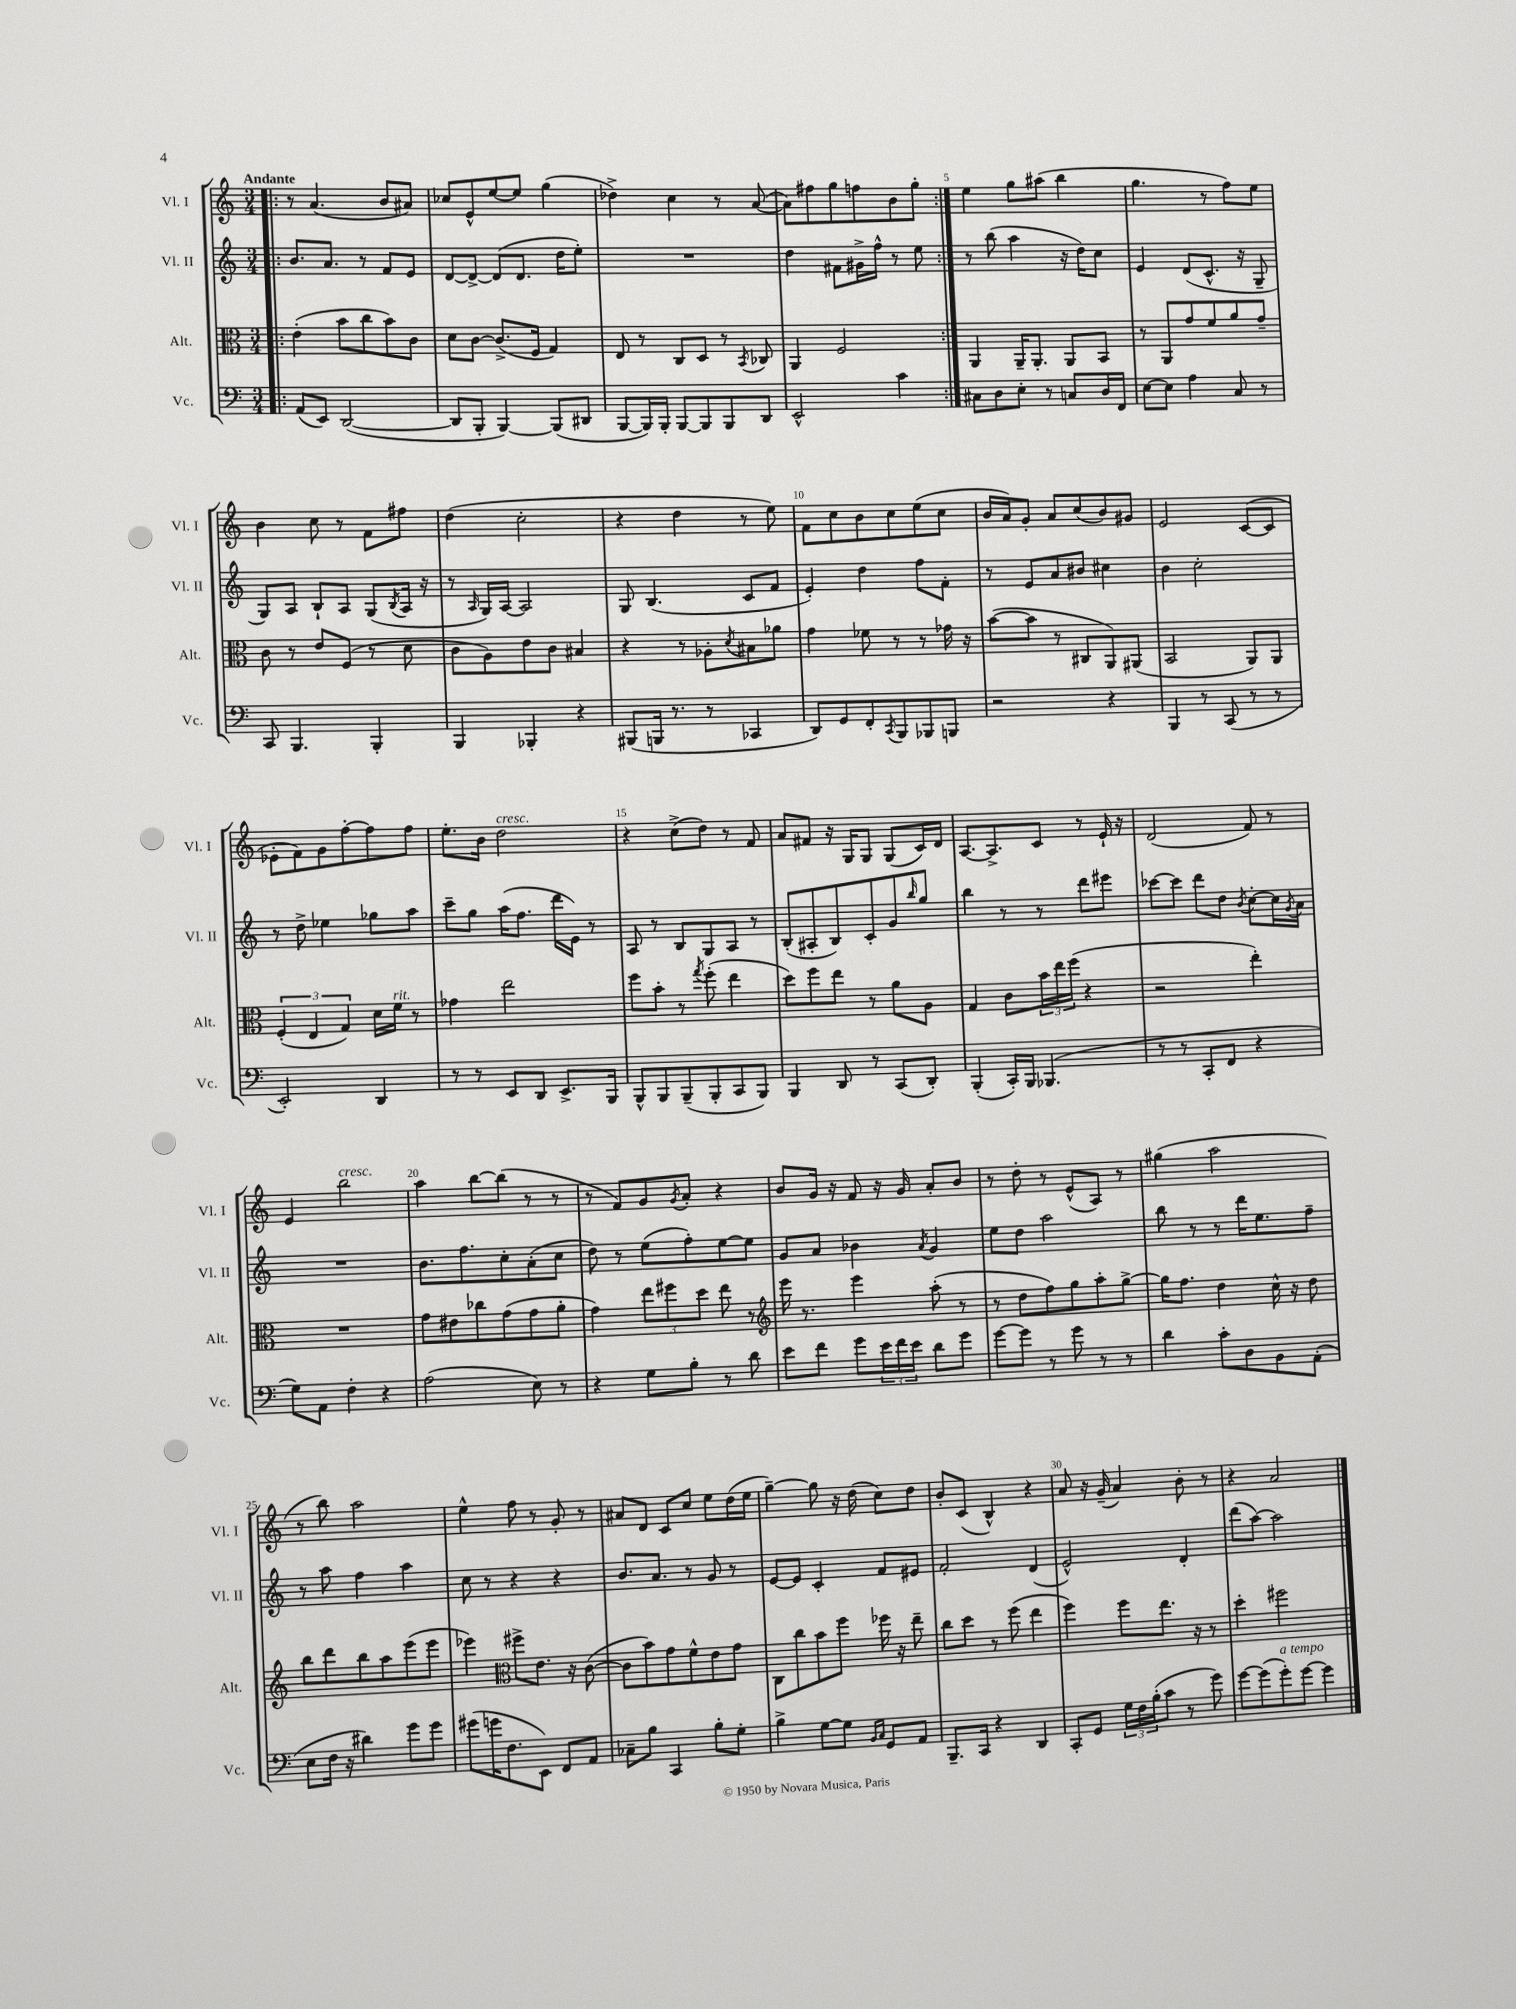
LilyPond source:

<<
\new StaffGroup <<
\new Staff = "s0" \with { instrumentName = "Vl. I" shortInstrumentName = "Vl. I" } {
    \clef treble \key c \major \numericTimeSignature \time 3/4 \tempo "Andante"
    \repeat volta 2 { \bar ".|:" r8 a'4.( b'8 ais'8) |
    ces''8 e'8-^ e''8~ e''8 g''4( |
    des''4->) c''4 r8 a'8~( |
    a'8) fis''8 g''8 f''8 b'8 g''8-. | }
    e''4 g''8 ais''8( b''4 |
    g''4. r8 f''8) e''8 |
    b'4 c''8 r8 f'8 fis''8 |
    d''4( c''2-. |
    r4 d''4 r8 e''8) |
    f'8 c''8 b'8 c''8 e''8( c''8 |
    b'16 a'16) g'8-. a'8 c''8( b'8) gis'8 |
    e'2 c'8~( c'8 |
    ees'8-. f'8) g'8 f''8~-. f''8 f''8 |
    e''8.-. b'16 d''2^\markup { \italic "cresc." } |
    r4 c''8->( d''8) r8 f'8 |
    a'8 fis'8 r16 g16 g8 g8( c'16) d'16 |
    a8.~ a8.-> c'8 r8 e'16-! r16 |
    d'2( f'8) r8 |
    e'4 b''2^\markup { \italic "cresc." } |
    a''4 b''8~ b''8( r8 r8 |
    r8 f'8) g'8 \acciaccatura { g'8 } a'8-. r4 |
    b'8 g'16 r16 f'8 r16 g'16 a'8-. b'8 |
    r8 d''8-. r8 e'8-^( a8) r8 |
    gis''4( a''2 |
    r8 b''8) a''2 |
    e''4-^ f''8 r8 g'8-. r8 |
    ais'8 d'8 c'8 c''8 e''8 d''16( e''16 |
    g''4~--) g''8 r16 d''16( c''8) d''8 |
    b'8-. c'8( b4-^) r4 |
    a'8 r16 g'16--( a'4) b'8-. r8 |
    r4 a'2 \bar "|." |
}
\new Staff = "s1" \with { instrumentName = "Vl. II" shortInstrumentName = "Vl. II" } {
    \clef treble \key c \major \numericTimeSignature \time 3/4
    \repeat volta 2 { \bar ".|:" b'8. a'8. r8 f'8 e'8 |
    d'8~ d'8~-> d'8( d'8. d''16 e''8-.) |
    R2. |
    d''4 fis'8 gis'16-> f''16-^ r8 e''8 | }
    r8 b''8( a''4 r16 d''16) c''8 |
    e'4 d'8( c'8.-^ r16 g8-- |
    g8) a8 b8-! a8 g8( \acciaccatura { b8 } a16 r16 |
    r8 \grace { a16 } g16) a16~ a2 |
    g8 b4.( c'8 f'8 |
    e'4-.) d''4 f''8 f'8-. |
    r8 e'8 a'8 bis'8 cis''4 |
    b'4 c''2-. |
    r8 d''8-> ees''4 ges''8 a''8 |
    c'''8-- g''8 a''16( f''8. d'''16 e'16) r8 |
    a8 r8 b8 g8 a8 r8 |
    b8-.( ais8-. b8) c'8-. g'8 \grace { b''16 } g''8 |
    b''4 r8 r8 d'''8 eis'''8 |
    ces'''8~ ces'''8 d'''8 d''8 \acciaccatura { b'8 } c''8~-. c''16 \acciaccatura { g'8 } a'16 |
    R2. |
    b'8. f''8. c''8-. a'8-.( c''8 |
    d''8) r8 e''8( f''8-.) e''8~ e''8 |
    g'8 a'8 bes'4 \acciaccatura { a'8 } g'4 |
    e''8 d''8 a''2 |
    b''8 r8 r8 d'''16 e''8. f''8-- |
    r8 a''8 f''4 a''4 |
    c''8 r8 r4 r4 |
    b'8. a'8. r8 g'8 r8 |
    e'8~ e'8 c'4-. f'8 eis'8 |
    f'2-. d'4( |
    e'2-^) d'4-. |
    d'''8( a''8~) a''2 \bar "|." |
}
\new Staff = "s2" \with { instrumentName = "Alt." shortInstrumentName = "Alt." } {
    \clef alto \key c \major \numericTimeSignature \time 3/4
    \repeat volta 2 { \bar ".|:" e'4-.( b'8 c''8 b'8) c'8 |
    d'8 c'8~ c'8.->( f16 g4) |
    e8 r8 c8 d8 r8 \acciaccatura { b,8 } ces8 |
    a,4 f2 | }
    a,4 a,16-- a,8.-. a,8 b,8 |
    r8 a,8 g'8 f'8 a'8 g'8-- |
    c'8 r8 e'8 f8( r8 d'8 |
    c'8 a8) e'8 c'8 bis4 |
    r4 r8 aes8-. \acciaccatura { d'8 } bis8 aes'8 |
    g'4 fes'8 r8 r8 ges'16 r16 |
    b'8~( b'8 r8 cis8 a,8) ais,8( |
    b,2 a,8) a,8 |
    \tuplet 3/2 { f4-.( e4 g4) } d'16 f'16^\markup { \italic "rit." } r8 |
    ges'4 e''2 |
    f''8 b'8-. r8 \acciaccatura { g''8 } f''8-.( e''4 |
    d''8) f''8 e''8 r8 a'8 a8 |
    g4 c'8 \tuplet 3/2 { b'16 e''16 f''16( } r4 |
    r2 e''4-.) |
    R2. |
    g'8 eis'8 ces''8 g'8( g'8 a'8-. |
    g'4) \tuplet 3/2 { e''8 fis''8 d''8 } e''8 r8 |
    \clef treble e'''16 r8. e'''4 a''8-.( r8 |
    r8 d''8 f''8) g''8 a''8-. g''8~-> |
    g''16 f''8. d''4 c''16-^ r16 d''8 |
    b''8 d'''8 b''8 a''8 e'''8( e'''8 |
    ees'''4) \clef alto fis''8-> e'8. r16 c'8~( |
    c'8 b'8) g'8 f'8-^ e'8 g'8 |
    c8 c''8 b'8 f''8 fes''16 r16 e''8-- |
    c''8 d''8 r8 f''8( e''4 |
    f''4) f''8 e''8. r16 r8 |
    d''4-. fis''2 \bar "|." |
}
\new Staff = "s3" \with { instrumentName = "Vc." shortInstrumentName = "Vc." } {
    \clef bass \key c \major \numericTimeSignature \time 3/4
    \repeat volta 2 { \bar ".|:" a,8( e,8) d,2~( |
    d,8 b,,8-. b,,4~) b,,8( dis,8 |
    b,,8~ b,,16) b,,16-. b,,8~ b,,8 b,,8 d,8 |
    e,2-^ c'4 | }
    cis8 d8 e8-. r8 c8 d16 f,16 |
    e8~ e8 a4 c8 r8 |
    c,8 b,,4. b,,4-. |
    b,,4 bes,,4-. r4 |
    bis,,8( b,,16 r8. r8 ces,4 |
    d,8) g,8 f,8-. \acciaccatura { c,8 } b,,8 bes,,8 b,,8 |
    r2 r4 |
    b,,4 r8 c,8( r8 r8 |
    e,2-.) d,4 |
    r8 r8 e,8 d,8 e,8.-> b,,16 |
    b,,8-^ b,,8 b,,8--( b,,8-. c,8 b,,8) |
    b,,4 d,8 r8 c,8( d,8-.) |
    b,,4-.( c,16-.) b,,16 bes,,4.( |
    r8 r8 c,8-. f,8 r4 |
    g8) a,8 f4-. r4 |
    a2( e8) r8 |
    r4 g8 b8-. r8 d'8 |
    e'8 f'8 g'8 \tuplet 3/2 { e'16 f'16 e'16 } d'8 g'8 |
    g'8~ g'8 r8 g'8 r8 r8 |
    d'4 c'8-. d8 b,8 a,8-.( |
    e8 f16 r16 dis'4) g'8 g'8 |
    gis'8( g'16 f8. e,8) f,8 a,8 |
    ces8-- b8 c,4 b8-. g8-. |
    b4-> g8~ g8 \grace { b,16 c16 } g,8 a,8 |
    b,,8.-- c,16 r4 d,4 |
    c,8-. g,8 \tuplet 3/2 { g16 f16 b16-.( } c'8 r8 g'8) |
    g'8~ g'8( g'8-.^\markup { \italic "a tempo" }) g'8~ g'4 \bar "|." |
}
>>
>>
\layout { \context { \Score \override BarNumber.break-visibility = ##(#f #t #t) barNumberVisibility = #(every-nth-bar-number-visible 5) } }
